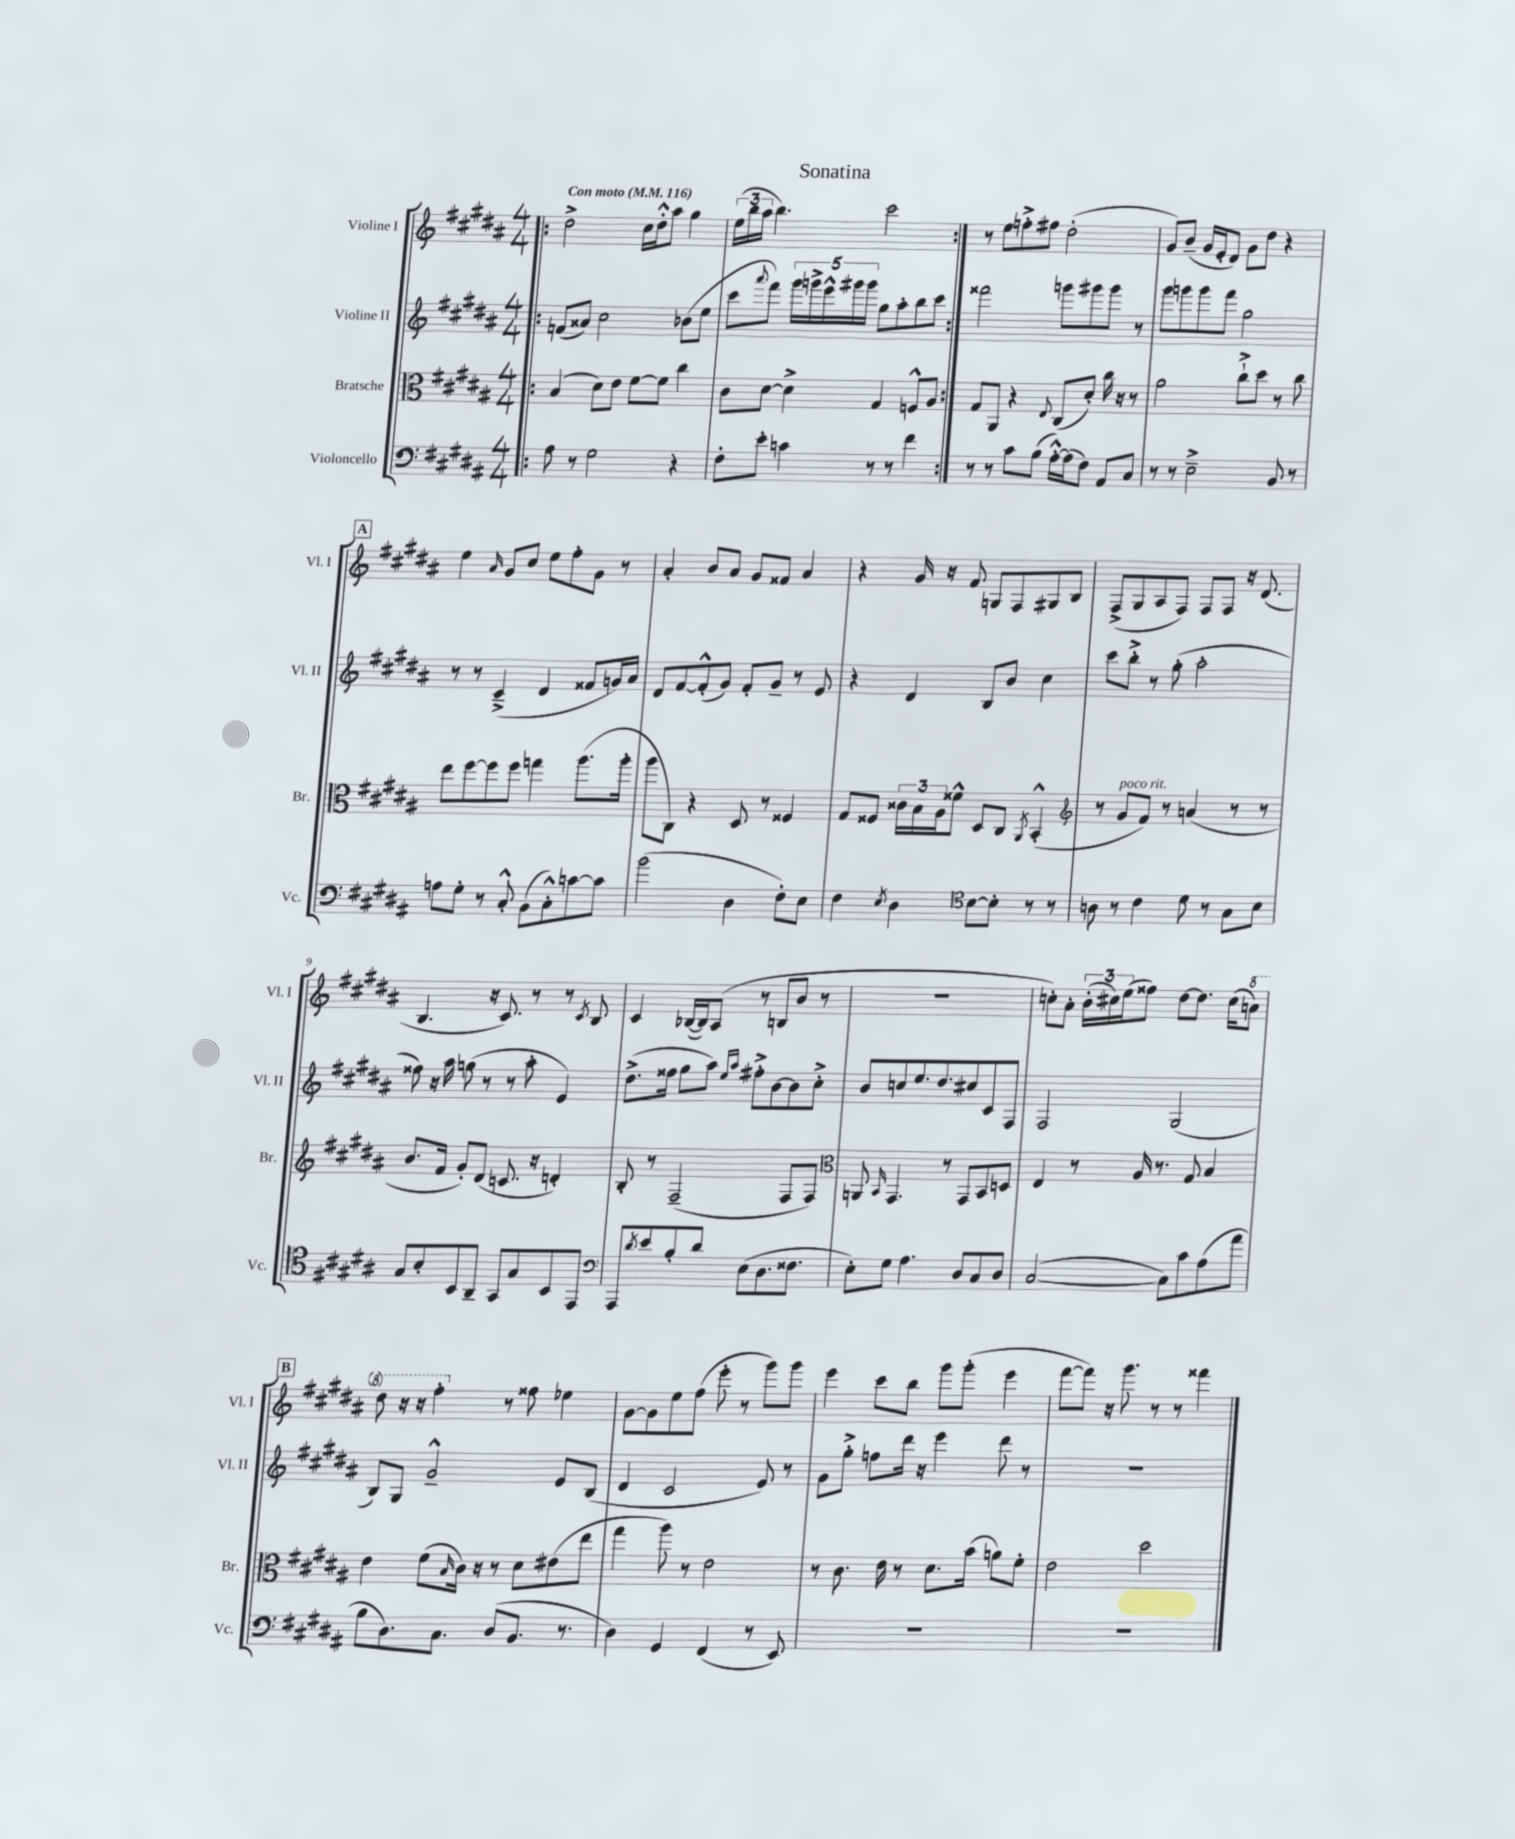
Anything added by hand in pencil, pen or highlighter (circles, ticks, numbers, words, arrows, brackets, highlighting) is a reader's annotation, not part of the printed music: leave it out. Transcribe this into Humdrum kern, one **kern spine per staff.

**kern	**kern	**kern	**kern
*staff4	*staff3	*staff2	*staff1
*clefF4	*clefC3	*clefG2	*clefG2
*k[f#c#g#d#a#]	*k[f#c#g#d#a#]	*k[f#c#g#d#a#]	*k[f#c#g#d#a#]
*M4/4	*M4/4	*M4/4	*M4/4
*MM116	*MM116	*MM116	*MM116
=!|:	=!|:	=!|:	=!|:
8A#	(4B	(8f	2dd#^
8r	.	8a##)	.
2G#	8d#)	2cc#	.
.	8e	.	.
.	[8f#	.	16cc#
.	.	.	16dd#'^^
.	8f#]	.	8aa#
4r	4cc#	(8b-	4gg#
.	.	8ee	.
=	=	=	=
8F#'	8c#	8ccc#	(24ee
.	.	.	24bb
.	.	.	24aa#
.	.	8qqaaa#	.
8e'	[8d#	8fff#)	4.bb)
4c	4d#^]	20ggg#	.
.	.	20ggg^	.
.	.	20eee^^	.
.	.	20ggg#	.
.	.	20ggg#	.
8r	4G#	8gg#	2ccc#
8r	.	8aa#'	.
4f#	8F^^	8bb	.
.	8A#	8ccc#	.
=:|!	=:|!	=:|!	=:|!
8r	8G#	2fff##	8r
8r	8AA#	.	8ee
8c#	4r	.	8ff'^
(8B	.	.	8ff#
.	8qqE	.	.
[16A#'^^)	(8C#	8ggg	(2dd#'
(16A#]	.	.	.
8F#)	8d#')	8ggg#	.
8AA#	16cc#	8ggg#	.
.	16r	.	.
8C#	8r	8r	.
=	=	=	=
8r	2a#	8ggg#	8g#)
8r	.	8ggg	(8b~
2E~^	.	8ggg	16g#
.	.	.	16e'
.	.	8fff#	8d#)
.	8cc#`^	2gg#	8g#
.	8dd#	.	8dd#
8BB	8r	.	4r
8r	8cc#	.	.
=	=	=	=
8A	8ee	8r	4ee
8G#'	[8ff#	8r	.
.	.	.	16qqa#
8r	8ff#]	(4c#~^	8g#
8C#'^^	8ff#	.	8cc#
(8BB	4gg	4d#	8ee
8C#'^^)	.	.	8ff#'
[8c	(8.aa#	8f##	8g#
8c]	.	16g)	8r
.	16aa#'	16a#	.
=	=	=	=
(2b	8aa#	8d#	4a#'
.	8C#)	[8f#	.
.	4r	(8f#'^^]	8b
.	.	8g#)	8a#
4D#	8D#	8f#'	8g#
.	8r	8g#~	8f##
8F#')	4F##	8r	4a#
8E	.	8e	.
=	=	=	=
4F#	8G#	4r	4r
.	8F##	.	.
8qE	.	.	.
4D#	24c##	4d#	16g#
.	24B	.	.
.	.	.	16r
.	24A#	.	.
.	8f##^^	.	8f#
*clefC4	*	*	*
[8B	8D#	8B	8G
8B']	8C#	8b	8F#
.	8qAA#	.	.
8r	(4BB'^^	4cc#	8G#
8r	.	.	8B
=	=	=	=
*	*clefG2	*	*
8A	8r	8ccc#	(8F#^
8r	8g#	8bb'^	8G#
4c#	8f#)	8r	8A#
.	8r	(8gg#'	8F#)
8d#	(4a	2aa#'	8F#
8r	.	.	8F#
8G#	8r	.	16r
.	.	.	(8.d#
8B	8r	.	.
=	=	=	=
8G#	8.b	8ff##)	4.B
8B'	.	16r	.
.	16f#	16aa#	.
8BB	8g#')	(8gg	.
8AA#~	(8d#	8r	16r
.	.	.	8.c#)
8GG#	8.c	8r	.
8G#	.	8aa#'	8r
.	16r	.	.
8BB	4d')	4e)	8r
.	.	.	8qc#
8EE	.	.	8B
=	=	=	=
*clefF4	*	*	*
8AAA#	8B'	(8.dd#^	4c#
8qd#	.	.	.
8e	8r	.	.
.	.	16ff##	.
8B'	(2F#~	8gg#	([16B-
.	.	.	16B-])
8d#	.	8aa#)	(8A#
.	.	16qqee	.
.	.	16qqaa#	.
(8E	.	8ff#'^	8r
8.D#	.	[8b	8B
.	8F#	8b]	8b
8.F##	.	.	.
.	8F#)	8cc#'^	8r
=	=	=	=
*	*clefC3	*	*
8E')	8AA	8b	1r
.	16qqBB	.	.
8G#	4.GG#	8cc	.
4.A#	.	8.ee	.
.	.	8.dd#	.
.	8r	.	.
8D#	8GG#	8cc#	.
8C#	8BB	8c#	.
8D#	8D	8F#	.
=	=	=	=
([2C#	4E	2F#	8cc')
.	.	.	8a#'
.	8r	.	(24b'
.	.	.	24cc#)
.	.	.	(24ee
.	16A#	.	8ff##)
.	8.r	.	.
8C#])	.	(2G#	[8dd#
8c#	8G#	.	8.dd#]
(8A#	4B	.	.
.	.	.	(16cc#
8a#	.	.	8aa)
=	=	=	=
8B	4e	8B)	8ddd#
8.D#)	.	8G#	16r
.	.	.	16r
.	(8f#	2g#~^^	4fff#'
8.C#	.	.	.
.	16qqB	.	.
.	16c#)	.	.
.	16r	.	.
(8D#	8r	.	8r
8.BB	8d#	.	8ff##
.	(8e#	8e	4ee-
8.r	.	.	.
.	8ee	(8B	.
=	=	=	=
4D#)	4gg#	4d#	[8g#
.	.	.	8g#]
4GG#	8aa#)	2c#	8ee
.	8r	.	(8ff#
(4FF#	2e	.	8eee'
.	.	.	8r
8r	.	8e)	8ggg#)
8EE)	.	8r	8ggg#
=	=	=	=
1r	8r	8g#	4eee
.	8.c#	8gg#'^	.
.	.	8ff	8ccc#
.	16e	.	.
.	8r	16ddd#	8bb
.	.	16r	.
.	8.d#	4eee	8ggg#
.	.	.	(8ggg#'
.	(16b	.	.
.	8a)	8ddd#	4eee
.	8f#'	8r	.
=	=	=	=
1r	2e	1r	[8fff#
.	.	.	8fff#])
.	.	.	16r
.	.	.	8.ggg#
.	2dd#	.	8r
.	.	.	8r
.	.	.	4fff##
==	==	==	==
*-	*-	*-	*-
